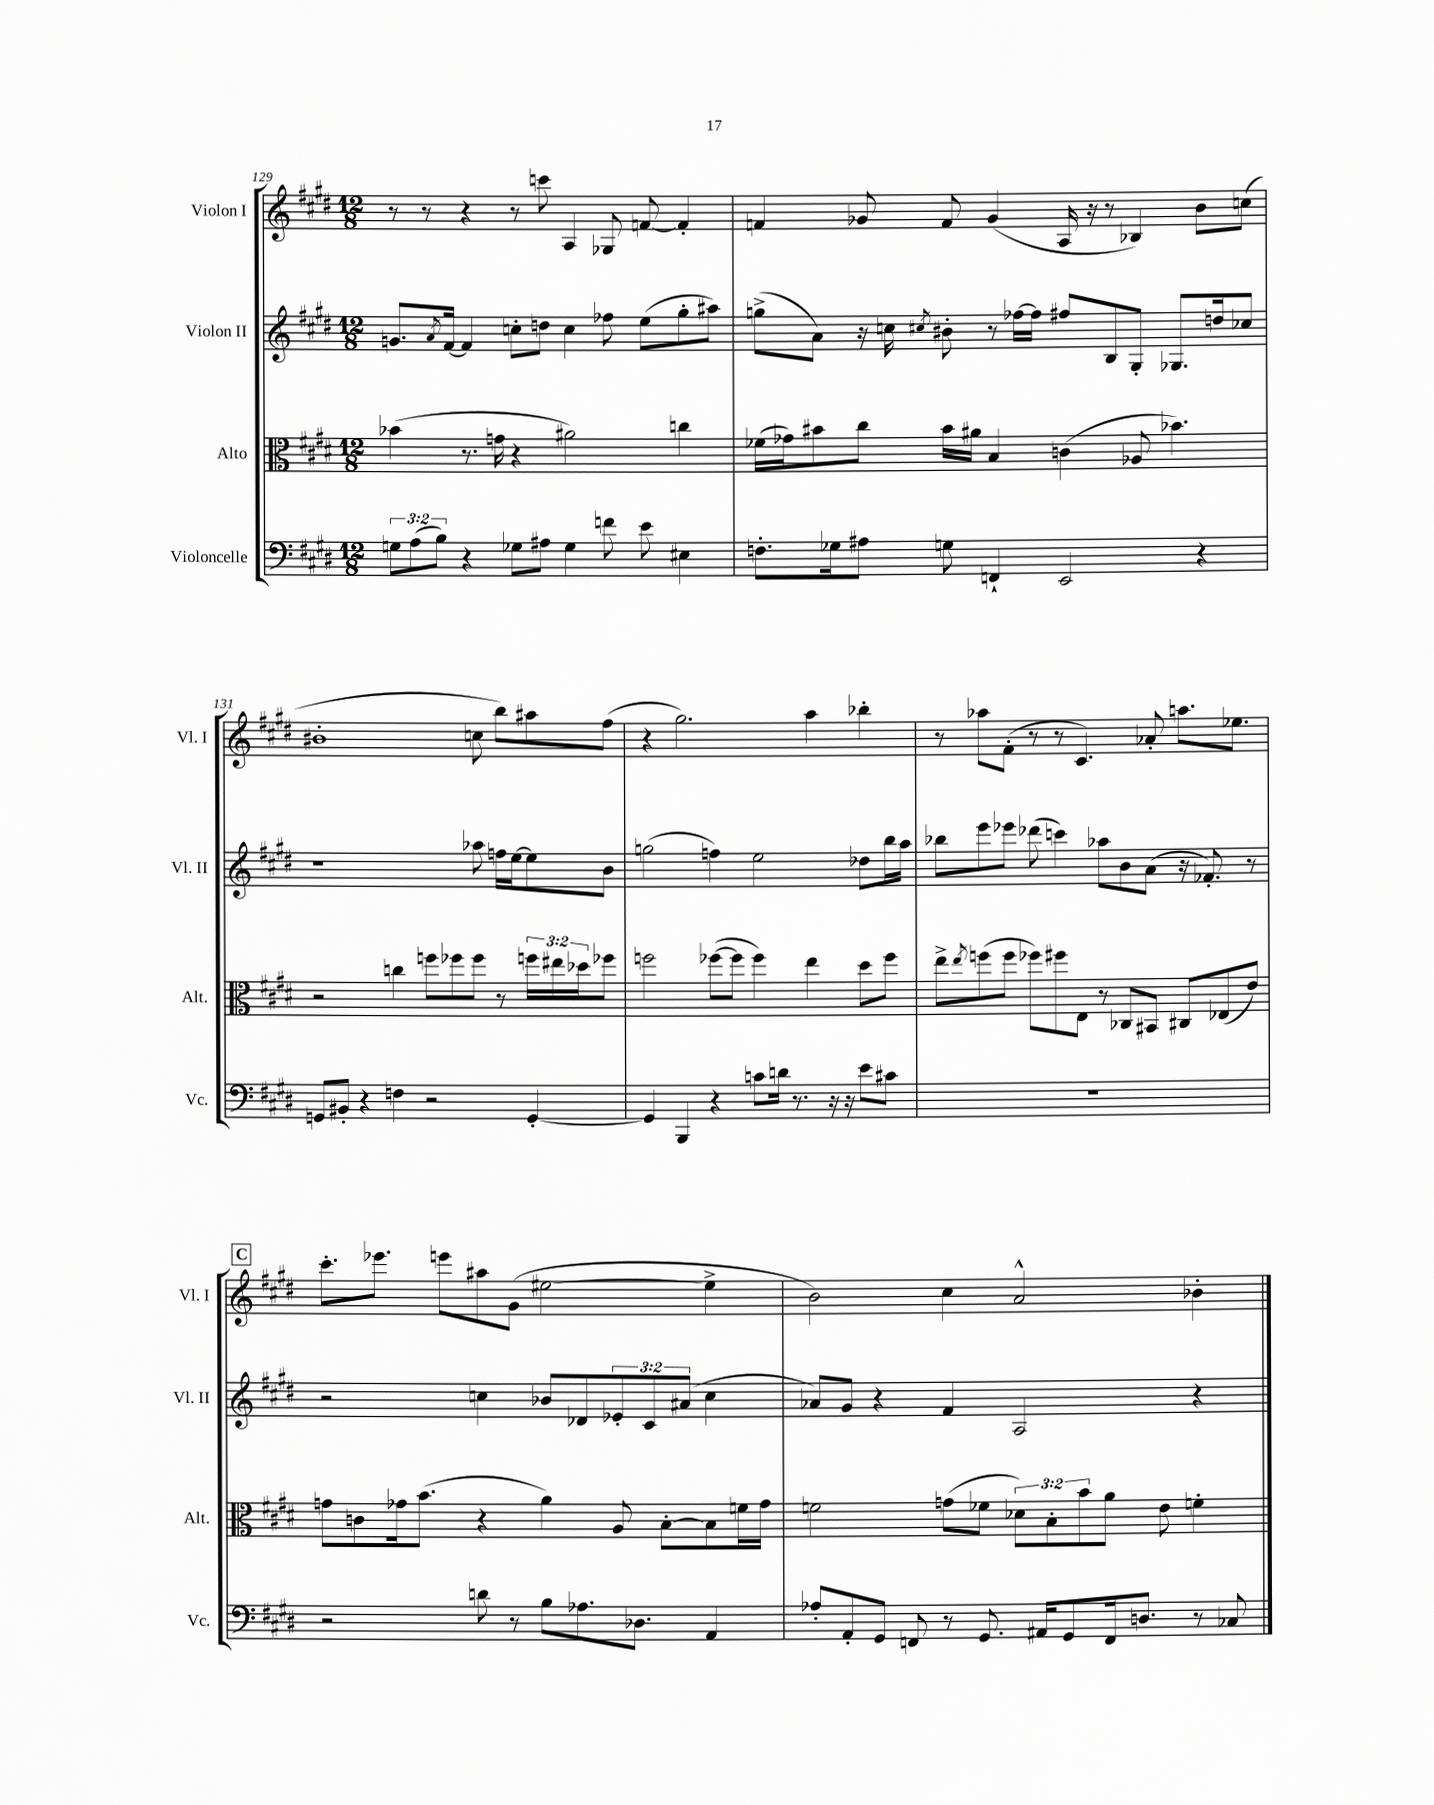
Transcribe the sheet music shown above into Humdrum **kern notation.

**kern	**kern	**kern	**kern
*staff4	*staff3	*staff2	*staff1
*clefF4	*clefC3	*clefG2	*clefG2
*k[f#c#g#d#]	*k[f#c#g#d#]	*k[f#c#g#d#]	*k[f#c#g#d#]
*M12/8	*M12/8	*M12/8	*M12/8
12G	(4b-	8.g	8r
(12A	.	.	.
.	.	.	8r
12B)	.	.	.
.	.	8qa	.
.	.	[16f#	.
4r	8.r	4f#]	4r
.	16g	.	.
8G-	4r	8cc'	8r
8A#	.	8dd	8ccc
4G-	2a#)	4cc	4A
8f	.	8ff-	8G-
8e	.	(8ee	[8f
4E#	4cc	8gg#'	4f']
.	.	8aa#)	.
=	=	=	=
8.F'	(16f-	(8gg^	4f
.	16g-)	.	.
.	8b#	8a)	.
16G-	.	.	.
8A#	8cc#	16r	8g-
.	.	16cc	.
.	.	8qcc#	.
8G	16b#	8b#'	8f
.	16a#	.	.
4FF`	4B	8r	(4g-
.	.	[16ff-	.
.	.	16ff-]	.
2EE	(4c	8ff#	16A
.	.	.	16r
.	.	8B	8r
.	8A-	8G#'	4B-)
.	4.b-)	8.G-	.
4r	.	.	8b
.	.	16dd	.
.	.	8cc-	(8cc
=	=	=	=
8GG	2r	1r	1b#'
8BB#'	.	.	.
4r	.	.	.
4F	4cc	.	.
2r	8ff	.	.
.	8ff-	.	.
.	8ff-	8aa-	8cc
.	8r	16ff	8bb)
.	.	[16ee	.
[4GG'	24ff	8ee]	8aa#
.	24ee#	.	.
.	24dd-	.	.
.	8ff-	8b	(8ff#
=	=	=	=
4GG]	2ff	(2gg	4r
4BBB	.	.	2.gg#)
4r	([8ff-	4ff)	.
.	8ff-]	.	.
8c	4ff-)	2ee	.
16d	.	.	.
8.r	.	.	.
.	4ee	.	4aa
16r	.	.	.
16r	.	.	.
8e	8dd#	8dd-	4bb-'
8c#	8ff-	16bb	.
.	.	16aa	.
=	=	=	=
1.r	8ee^	8bb-	8r
.	8qee	.	.
.	(8ff	8eee	8aa-
.	8ff	8eee-	(8f#'
.	8ff-)	(8ddd-	8r
.	8ff#	4ccc)	8r
.	8E	.	4.c#)
.	8r	8aa-	.
.	8C-	8b	.
.	8BB#	(8a	8a-'
.	8C#	16r	8.aa
.	.	8.f-')	.
.	(8E-	.	.
.	.	.	8.ee-
.	8e)	8r	.
=	=	=	=
2r	8g	2r	8.ccc#'
.	8c	.	.
.	.	.	8.eee-
.	16g-	.	.
.	(8.b	.	.
.	.	.	8eee
8d	4r	4cc	8aa#
8r	.	.	(8g#
8B	4a)	8b-	[2ee#
8.A-	.	8d-	.
.	8A	12e-'	.
8.D-	.	.	.
.	.	12c#	.
.	[8B'	.	.
.	.	(12a#	.
4AA	8B]	4cc	4ee#^]
.	16f	.	.
.	16g-	.	.
=	=	=	=
8A-'	2f	8a-)	2b)
8AA'	.	8g#	.
8GG#	.	4r	.
8FF	.	.	.
8r	(8g	4f#	4cc#
8.GG#	8f-	.	.
.	12d-)	2A	2a^^
16AA#	.	.	.
.	12B'	.	.
8GG#	.	.	.
.	12b	.	.
16FF	8a	.	.
8.D	.	.	.
.	8e	.	.
8r	4f'	4r	4b-'
8C-	.	.	.
==	==	==	==
*-	*-	*-	*-
